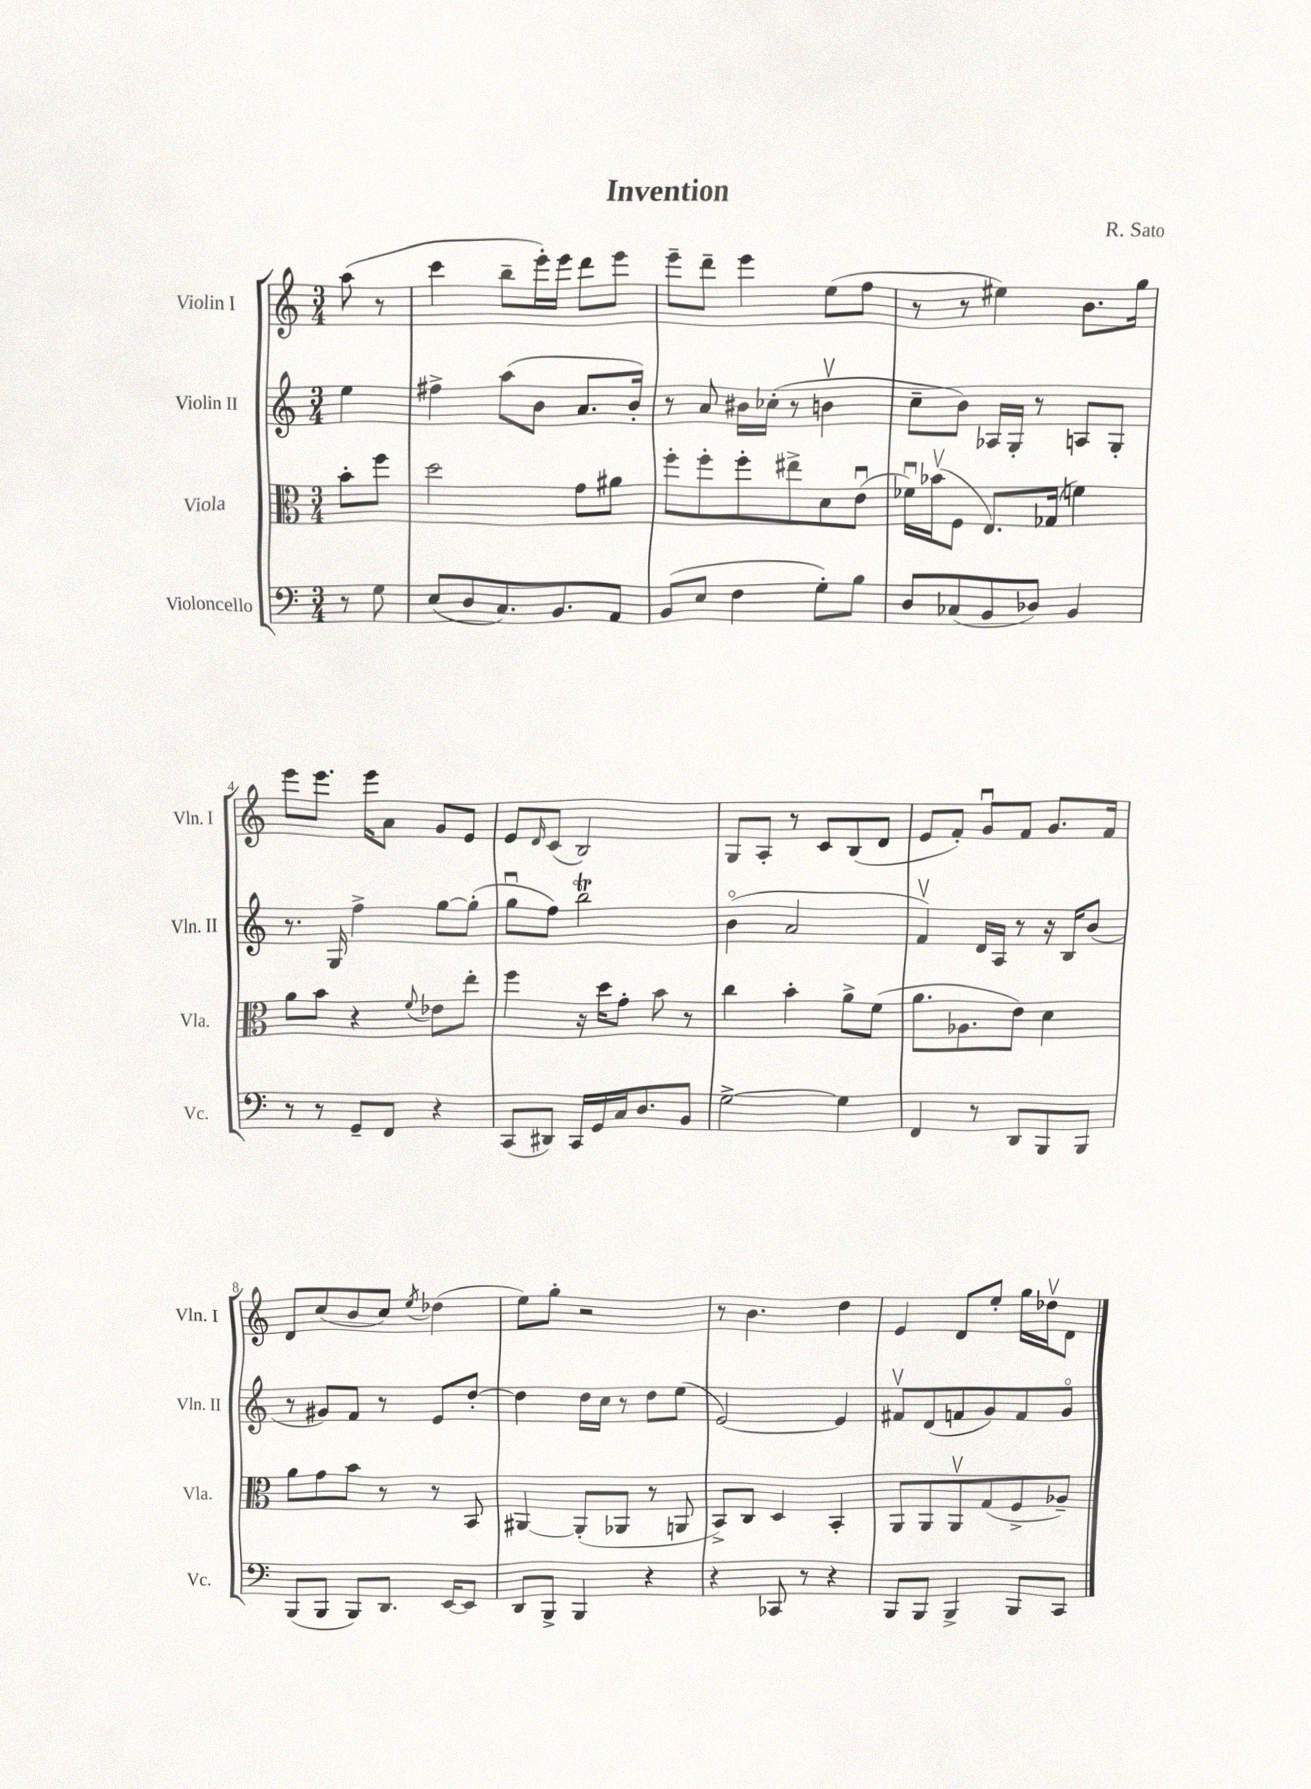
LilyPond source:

\header { title = "Invention" composer = "R. Sato" }
<<
\new StaffGroup <<
\new Staff = "s0" \with { instrumentName = "Violin I" shortInstrumentName = "Vln. I" } {
    \clef treble \key c \major \numericTimeSignature \time 3/4 \partial 4
    a''8( r8 |
    c'''4 b''8-- e'''16-.) e'''16 d'''8 e'''8 |
    e'''8-- d'''8-- e'''4 e''8( f''8 |
    r8 r8 eis''4) b'8. g''16 |
    e'''8 e'''8. e'''16 a'8 g'8 e'8 |
    e'8 \grace { d'16 } c'8( b2) |
    g8 a8-. r8 c'8 b8( d'8 |
    e'8 f'8-.) g'8\downbow f'8 g'8. f'16 |
    d'8 c''8( b'8 c''8) \acciaccatura { e''8 } des''4( |
    e''8) g''8-. r2 |
    r8 b'4. d''4 |
    e'4 d'8 e''8-. g''16 des''16\upbow d'8 \bar "|." |
}
\new Staff = "s1" \with { instrumentName = "Violin II" shortInstrumentName = "Vln. II" } {
    \clef treble \key c \major \numericTimeSignature \time 3/4 \partial 4
    e''4 |
    fis''4-> a''8( b'8 a'8. b'16-.) |
    r8 a'8 bis'16 ces''16-.( r8 b'4\upbow |
    c''8-- b'8) aes16 g16-. r8 a8 g8-. |
    r8. g16 f''4-> g''8~ g''8-.( |
    g''8\downbow f''8) b''2\trill |
    b'4\flageolet( a'2 |
    f'4\upbow) d'16 a16 r8 r16 b16 b'8( |
    r8 gis'8) f'8 r8 e'8 d''8~-. |
    d''4 d''16 c''16 r8 d''8 e''8( |
    e'2~) e'4 |
    fis'8\upbow d'8( f'8 g'8) f'8 g'8\flageolet \bar "|." |
}
\new Staff = "s2" \with { instrumentName = "Viola" shortInstrumentName = "Vla." } {
    \clef alto \key c \major \numericTimeSignature \time 3/4 \partial 4
    b'8-. f''8 |
    d''2 g'8 ais'8 |
    f''8-. f''8-. f''8-. eis''8-> d'8 e'8\downbow( |
    fes'16\downbow) bes'16\upbow( f8 e8.) ges16( f'4) |
    a'8 b'8 r4 \appoggiatura { f'8 } ees'8 e''8-. |
    f''4 r16 d''16 g'8-. b'8 r8 |
    c''4 b'4-. a'8-> f'8( |
    a'8. aes8. e'8) d'4 |
    a'8 g'8 b'8 r8 r8 b,8 |
    ais,4~ ais,8-.( aes,8 r8 a,8 |
    b,8->) c8 d4 b,4-. |
    a,8 a,8 a,8\upbow g8( f8-> aes8--) \bar "|." |
}
\new Staff = "s3" \with { instrumentName = "Violoncello" shortInstrumentName = "Vc." } {
    \clef bass \key c \major \numericTimeSignature \time 3/4 \partial 4
    r8 g8 |
    e8( d8 c8.) b,8. a,8 |
    b,8( e8 f4 g8-.) b8 |
    d8 ces8( b,8 des8) b,4 |
    r8 r8 g,8-- f,8 r4 |
    c,8( dis,8) c,16 g,16 c16 d8. b,8 |
    g2~-> g4 |
    f,4 r8 d,8 b,,8 b,,8 |
    b,,8( b,,8 b,,8) d,8. e,16~ e,8 |
    d,8 b,,8-> b,,4 r4 |
    r4 ces,8 r8 r4 |
    b,,8 b,,8 b,,4-> b,,8 c,8 \bar "|." |
}
>>
>>
